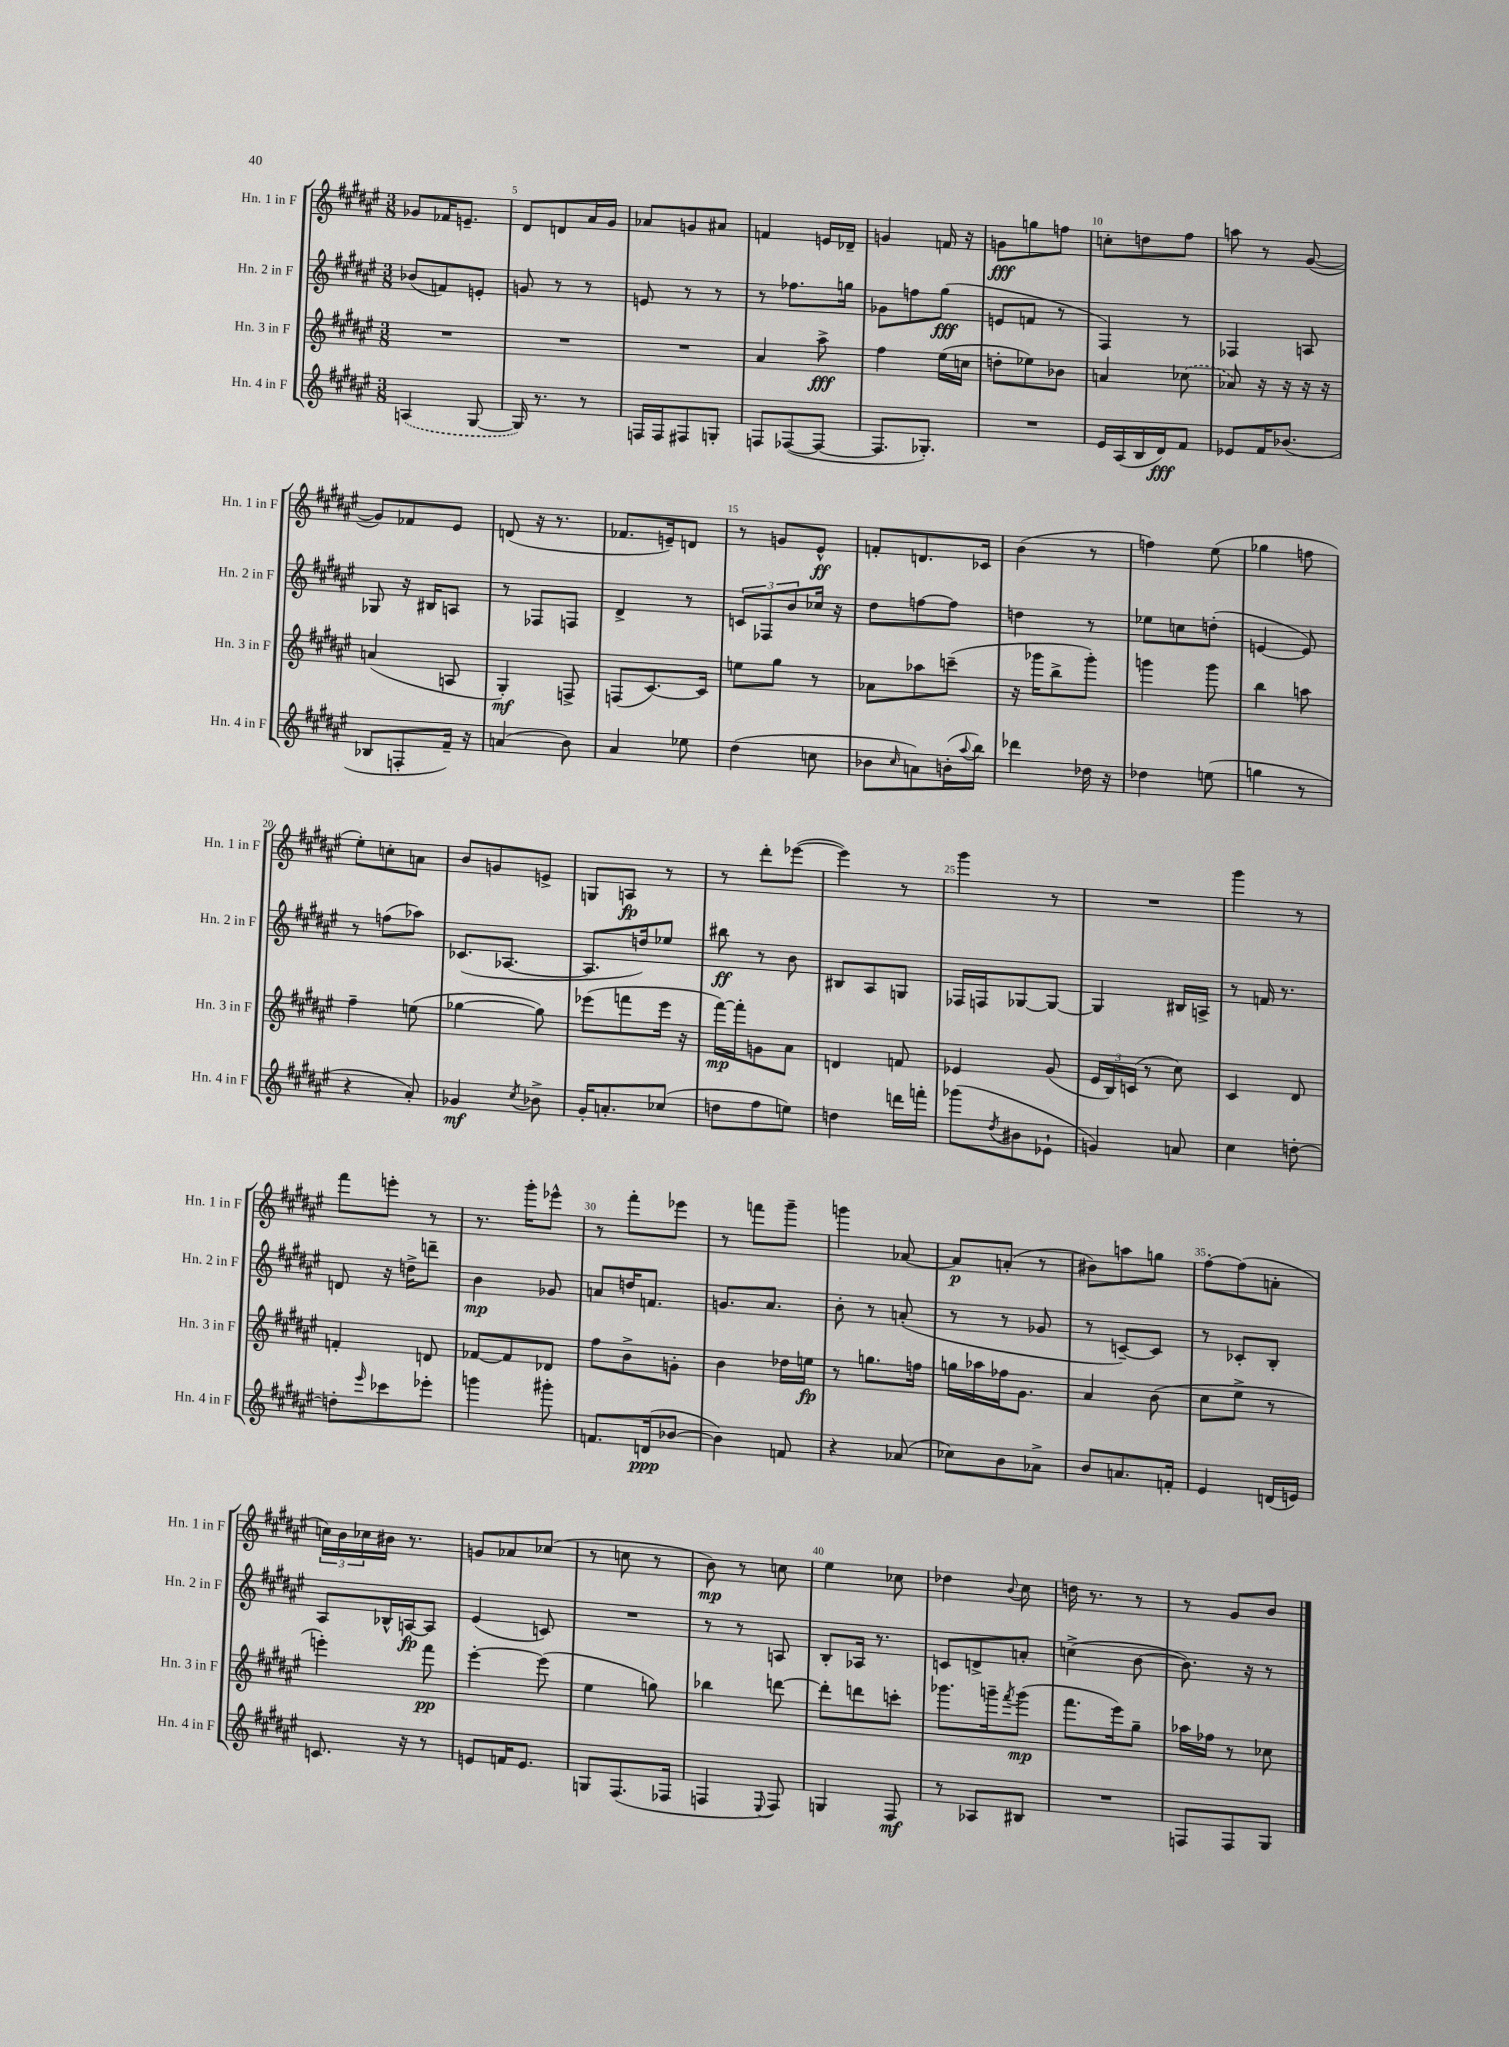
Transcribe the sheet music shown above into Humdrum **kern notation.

**kern	**kern	**kern	**kern
*staff4	*staff3	*staff2	*staff1
*clefG2	*clefG2	*clefG2	*clefG2
*k[f#c#g#d#a#e#]	*k[f#c#g#d#a#e#]	*k[f#c#g#d#a#e#]	*k[f#c#g#d#a#e#]
*M3/8	*M3/8	*M3/8	*M3/8
(4A/	4.r	(8b-/L	8g-/L
.	.	8f/)	16f-/K
.	.	.	8.e~/J
[8G#/	.	8e'/J	.
=	=	=	=
16G#/])	4.r	8g/	8d#/L
8.r	.	.	.
.	.	8r	8d/
8r	.	8r	16a#/L
.	.	.	16g#/JJ
=	=	=	=
16F/LL	4.r	8e/	8a-/L
16F/J	.	.	.
8F#/	.	8r	8g/
8G'/J	.	8r	8a#/J
=	=	=	=
8F/L	4a#/	8r	4f/
([8F-/	.	8.ff-\L	.
8F-/_J	8aa#^\	.	16e/LL
.	.	16gg\Jk	16d-~/JJ
=	=	=	=
8.F-/]L	4ff#\	8g-\L	4g/
.	.	8ff\	.
8.G-'/J)	.	.	.
.	(16ee#\LL	(8gg#\J	16f/
.	16cc\JJ	.	16r
=	=	=	=
4.r	8dd'\L	8e/L	8g\L
.	8ee-\)	8f/J	8gg\
.	8b-\J	8r	8ff\J
=	=	=	=
16e#/LL	4a/	4F#/)	8cc'\L
(16A#/	.	.	.
16B/	.	.	8dd\
16d#/J)	.	.	.
8f#/J	(8cc-\	8r	8ff#\J
=	=	=	=
8e-/L	8a-/)	4F-/	8aa\
16f#/K	16r	.	8r
(8.b-/J	16r	.	.
.	16r	8A/	([8g#/
.	16r	.	.
=	=	=	=
8B-/L	(4a/	8G-/	8g#/]L)
8F'/	.	16r	8f-/
.	.	16B#/LK	.
16f#~/Jk)	8A/	8A/J	8e#/J
16r	.	.	.
=	=	=	=
(4a/	4G#'/)	8r	(8d/
.	.	8F-/L	16r
.	.	.	8.r
8b\)	8F^/	8F/J	.
=	=	=	=
4a#/	(8F/L	4d#^/	8.f-/L
.	[8.c#/)	.	.
.	.	.	16e~/k)
8ee-\	.	8r	8d/J
.	16c#/]Jk	.	.
=	=	=	=
(4dd#\	8ee\L	12c/L	8r
.	.	12F-/	.
.	8gg#\J	.	8g/L
.	.	12b/	.
8cc\	8r	16cc-/Jk	8e#^^/J
.	.	16r	.
=	=	=	=
8b-\L	8a-\L	8dd#\L	8f'/L
16qqcc#/	.	.	.
8a\)	8aa-\	[8ff\	8.d/
(16b'\L	(8ccc~\J	8ff\]J	.
8qqaa#/	.	.	.
16bb\JJ)	.	.	16c-/Jk
=	=	=	=
4ddd-\	16r	4dd\	(4b\
.	16ggg-\LK	.	.
.	8bb^\	.	.
16dd-\	8ggg-'\J)	8r	8r
16r	.	.	.
=	=	=	=
4dd-\	4ggg\	8ee-\L	4ff\)
.	.	8cc\	.
(8ee\	8ggg\	(8dd'\J	(8ee#\
=	=	=	=
4gg\	4bb\	[4e/	4gg-\
8r	8aa\	8e/])	8ff\
=	=	=	=
4r	4ff#~\	8r	8ee#'\L)
.	.	(8ff\L	8cc'\
8a#'/)	(8ee\	8aa-\J)	8a\J
=	=	=	=
4g-/	[4gg-\	(8.c-/L	8b/L
.	.	.	8g/
.	.	[8.A-/J	.
8qcc#/	.	.	.
8b-^\	8gg-\])	.	8e^/J
=	=	=	=
16g#'/LK	(8eee-\L	8.A-/]L	8G/L
8.a'/	.	.	.
.	8fff\	.	8A/J
.	.	16dd/k)	.
(8cc-/J	16eee-\Jk	8ee-/J	8r
.	16r	.	.
=	=	=	=
8dd\L	[16fff#\LL)	8bb#\	8r
.	16fff#'\]J	.	.
8ff#\	8g\	8r	8ddd#'\L
8ee\J)	8a#\J	8b\	([8eee-\J
=	=	=	=
4dd\	4d/	8B#/L	4eee-\])
.	.	8A#/	.
16ddd\LL	8f/	8G/J	8r
16fff'\JJ	.	.	.
=	=	=	=
(8ggg-\L	4e-/	16F-/LL	4ggg#\
.	.	16F/J	.
8qdd#/	.	.	.
8b#\	.	[8G-/	.
8e-`\J	(8g#/	8G-/_J	8r
=	=	=	=
4g/)	24e#/LL	4G-/]	4.r
.	24B/)	.	.
.	(24c/JJ	.	.
.	8r	.	.
8a/	8cc#\)	16B#/LL	.
.	.	16A^/JJ	.
=	=	=	=
4cc#\	4c#/	8r	4ggg#\
.	.	16f/	.
.	.	8.r	.
[8dd'\	8d#/	.	8r
=	=	=	=
8dd'\]L	4f'/	8d/	8fff#\L
16qqeee#/	.	.	.
8ccc-\	.	16r	8eee'\J
.	.	16dd^\LK	.
8eee-'\J	8d/	8ddd~\J	8r
=	=	=	=
4ggg\	[8f-/L	4b\	8.r
.	8f-/]	.	.
.	.	.	16ggg#'\LK
8ggg#'\	8d-/J	8g-/	8eee-^^\J
=	=	=	=
8.f/L	8ff#\L	8a/L	8r
.	8b^\	16dd/K	8fff#'\L
(16d/k	.	8.f/J	.
[8b-/J	8g'\J	.	8eee-\J
=	=	=	=
4b-\])	4b\	8.g/L	8r
.	.	.	8fff\L
.	.	8.a#/J	.
8f/	16dd-\LL	.	8ggg#~\J
.	16ee\JJ	.	.
=	=	=	=
4r	8r	8b'\	4ggg\
.	8.gg\L	8r	.
(8a-/	.	(8a'/	[8a-/
.	16ff\Jk	.	.
=	=	=	=
8cc-\L)	16gg\LL	8r	8a-/]L
.	16aa-\	.	.
8b\	16ff-\J	8r	(8a'/J
.	8.g#\J	.	.
8a-^\J	.	8g-/	8r
=	=	=	=
8b/L	4a#/	8r	8b#\L)
8.a/	.	[8c~/L)	8aa\
.	(8b\	8c/]J	8gg\J
16f'/Jk	.	.	.
=	=	=	=
4e#/	8cc#\L	8r	[8ff#'\L
.	8ee#^\J	8c-'/L	(8ff#\]
(16d/LL	8r	8B'/J	8a'\J
16e/JJ)	.	.	.
=	=	=	=
8.c/	4eee'\)	8A#/L	24cc\LL)
.	.	.	24b\
.	.	.	24cc-\
.	.	16B-^^/L	16b#\JJ
16r	.	[16A/J	8.r
8r	8fff#\	8A/]J	.
=	=	=	=
8e/L	[4eee#'\	(4e#/	8g/L
16f/K	.	.	8a-/
8.e/J	.	.	.
.	(8eee#\]	8c/)	(8cc-/J
=	=	=	=
8G/L	4ee#\	4.r	8r
(8.F#/	.	.	8cc\
.	8gg\)	.	8r
16F-/Jk	.	.	.
=	=	=	=
4F/	4bb-\	8r	8b\)
.	.	8r	8r
8qqE#/	.	.	.
8F/)	[8ddd\	8A/	8cc\
=	=	=	=
4G/	8ddd'\]L	8B'/L	4ee#\
.	8ddd\	16A-/Jk	.
.	.	8.r	.
8F#/	8ccc'\J	.	8cc-\
=	=	=	=
8r	8.ggg-\L	8c/L	4dd-\
8A-/L	.	8d^/	.
.	16ggg~\k	.	.
.	8qfff#/	.	8qqb/
8B#/J	(8ggg\J	8a'/J	8cc#\
=	=	=	=
4.r	8.fff#\L	(4cc^\	16dd\
.	.	.	8.r
.	16eee#\k)	.	.
.	8gg#~\J	[8b\	8r
=	=	=	=
8F/L	16aa-\LL	8.b\])	8r
.	16ff-\JJ	.	.
8F/	8r	.	8g#/L
.	.	16r	.
8G#/J	8cc-\	8r	8b/J
==	==	==	==
*-	*-	*-	*-
